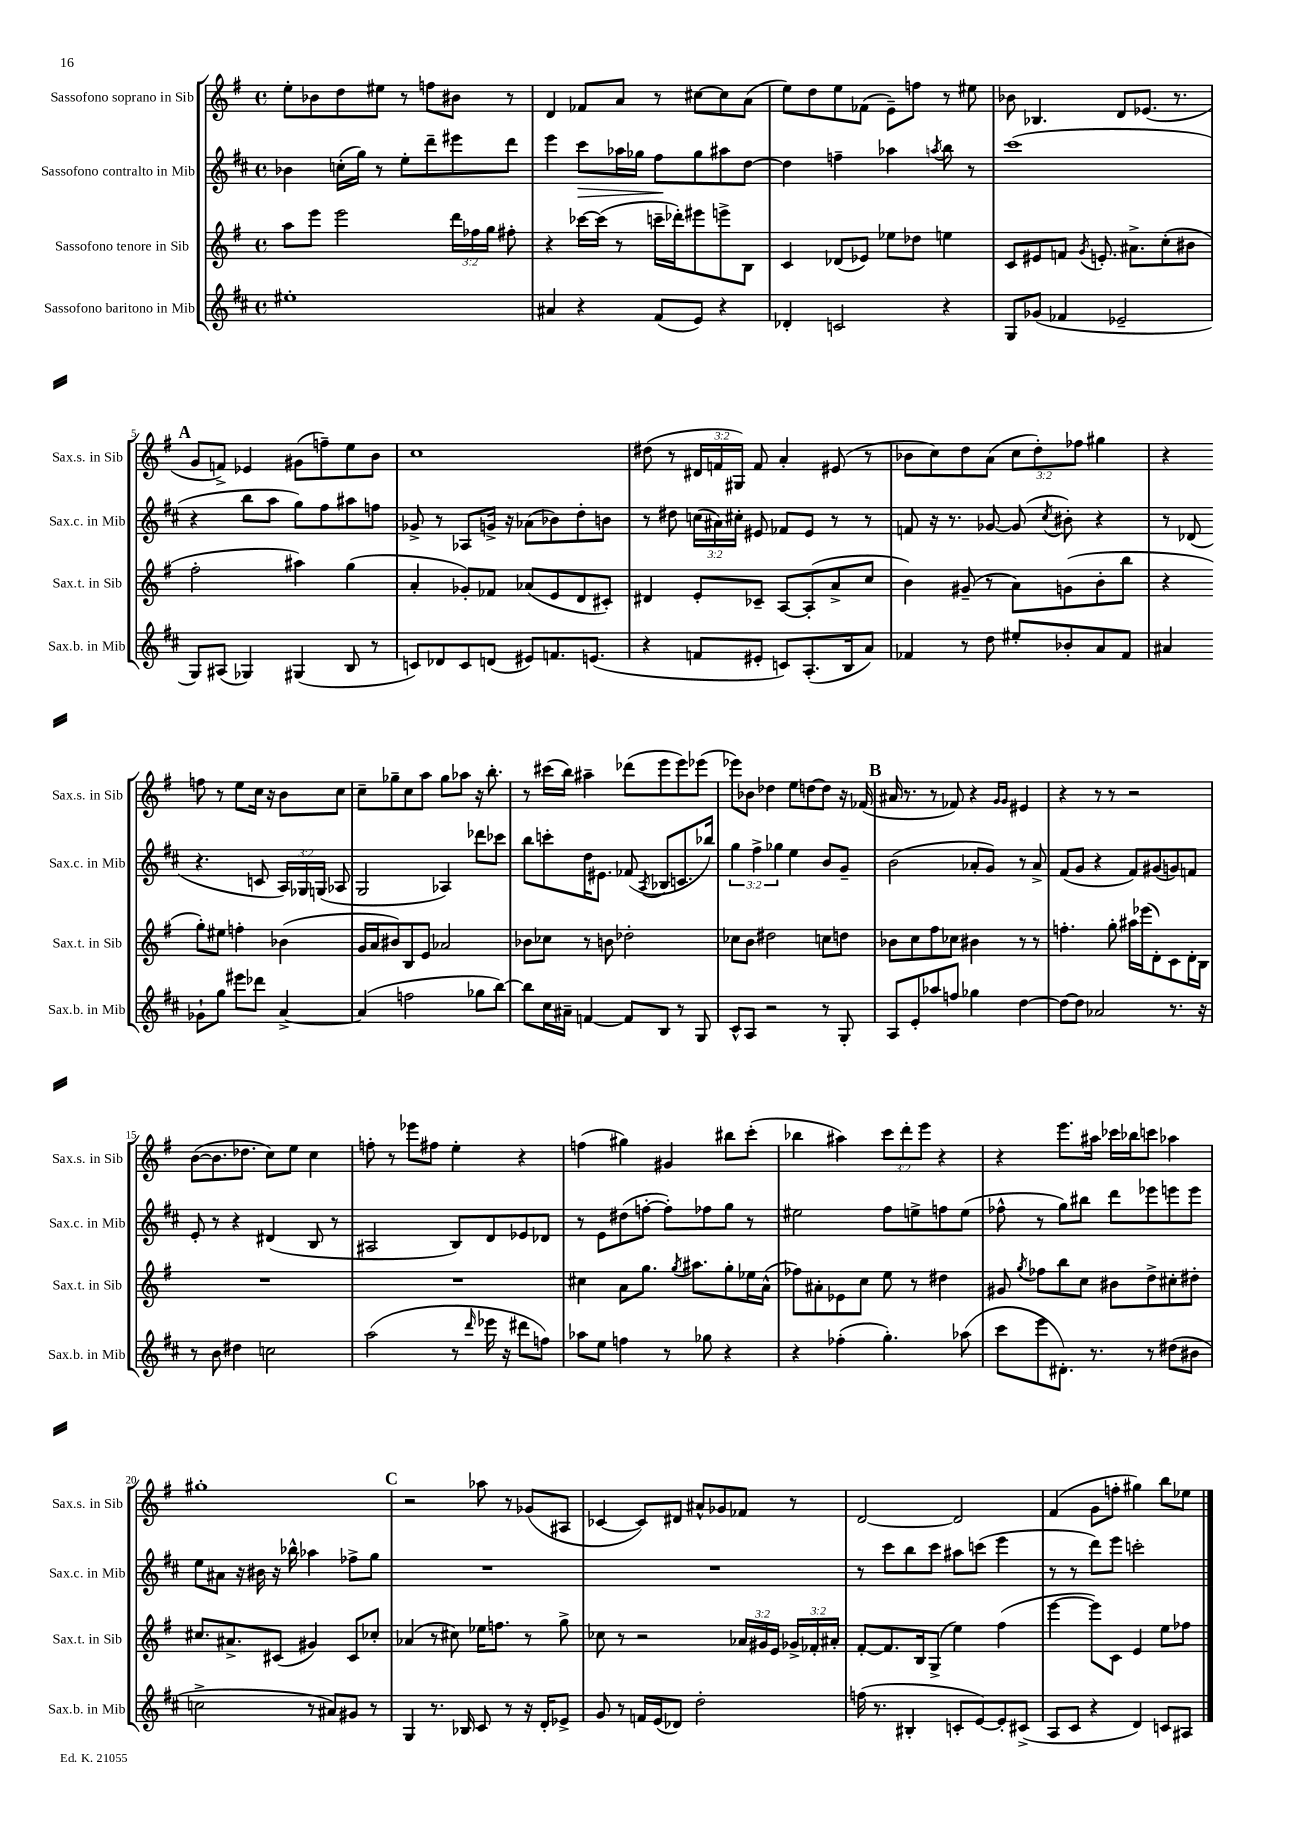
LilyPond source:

<<
\new StaffGroup <<
\new Staff = "s0" \with { instrumentName = "Sassofono soprano in Sib" shortInstrumentName = "Sax.s. in Sib" } {
    \clef treble \key g \major \defaultTimeSignature \time 4/4 \override Staff.TupletNumber.text = #tuplet-number::calc-fraction-text
    \autoBeamOff e''8[-. bes'8 d''8 eis''8] r8 f''8[ bis'8] r8 |
    d'4 fes'8[ a'8] r8 cis''8[~ cis''8 a'8]( |
    e''8[) d''8 e''8 fes'8]( e'8[--) f''8] r8 eis''8 |
    bes'8 bes4. d'8[ ees'8.]( r8. |
    \mark \markup { \bold "A" } g'8[ f'8]->) ees'4 gis'8[( f''8--) e''8 b'8] |
    c''1 |
    dis''8( r8 \tuplet 3/2 { dis'16[ f'16 gis16]) } f'8 a'4-. eis'8( r8 |
    bes'8[ c''8) d''8 a'8]( \tuplet 3/2 { c''8[ d''8-.) fes''8] } gis''4 |
    r4 f''8 r8 e''8[ c''16] r16 b'8[ c''8] |
    c''8[-- ges''8-- c''8 a''8] ges''8[ aes''8] r16 b''8.-. |
    r8 cis'''16[( b''16]) ais''4-- des'''8[( e'''8 e'''8) ees'''8]( |
    ees'''8[) bes'8] des''4 e''8[ d''8~ d''8] r16 fes'16( |
    \mark \markup { \bold "B" } ais'16 r8. r8 fes'8) r4 \grace { g'16[ g'16] } eis'4 |
    r4 r8 r8 r2 |
    b'8[~( b'8. des''8.] c''8[) e''8] c''4 |
    f''8-. r8 ees'''8[ fis''8] e''4-. r4 |
    f''4( gis''4) gis'4 bis''8[ c'''8]-.( |
    bes''4 ais''4) \tuplet 3/2 { c'''8[ d'''8-. e'''8] } r4 |
    r4 e'''8.[ ais''16] ces'''16[ bes''16 c'''8] aes''4 |
    gis''1-. |
    \mark \markup { \bold "C" } r2 aes''8 r8 ges'8[( ais8] |
    ces'4~ ces'8[) dis'8] ais'8[-^ ges'8 fes'8] r8 |
    d'2~ d'2 |
    fis'4( g'8[ f''8]-. gis''4) b''8[ ees''8] \bar "|." |
}
\new Staff = "s1" \with { instrumentName = "Sassofono contralto in Mib" shortInstrumentName = "Sax.c. in Mib" } {
    \clef treble \key d \major \defaultTimeSignature \time 4/4 \override Staff.TupletNumber.text = #tuplet-number::calc-fraction-text
    \autoBeamOff bes'4 c''16[-.( g''16]) r8 e''8[-. d'''8-- eis'''8 d'''8] |
    e'''4 cis'''8[\> aes''16 ges''16] fis''8[\! ges''8 ais''8 d''8]~ |
    d''4 f''4-- aes''4 \acciaccatura { a''8 } b''8 r8 |
    cis'''1( |
    \mark \markup { \bold "A" } r4 b''8[ a''8] g''8[) fis''8 ais''8 f''8] |
    ges'8-> r8 aes8[ g'16]-> r16 aes'8[( bes'8) d''8-. b'8] |
    r8 dis''8 \tuplet 3/2 { c''16[( ais'16) cis''16]-. } eis'8 fes'8[ eis'8] r8 r8 |
    f'8 r16 r8. ges'8~ ges'8( \acciaccatura { cis''8 } bis'8-.) r4 |
    r8 des'8( r4. c'8 \tuplet 3/2 { a16[) ges16 g16]( } aes8 |
    g2 aes4) des'''8[ ces'''8] |
    b''8[ c'''8-. d''16 eis'8.] fes'8( \acciaccatura { a8 } bes8[ c'8. bes''16]) |
    \tuplet 3/2 { g''4 fis''4-> ges''4 } e''4 b'8[ g'8]-- |
    \mark \markup { \bold "B" } b'2( aes'8[-. g'8]) r8 aes'8-> |
    fis'8[( g'8] r4 fis'8[) gis'8( g'8) f'8] |
    e'8-. r8 r4 dis'4( b8 r8 |
    ais2 b8[) d'8 ees'8 des'8] |
    r8 e'8[ dis''8( f''8]~-. f''8[-.) fes''8 g''8] r8 |
    eis''2 fis''8[ e''8-> f''8 e''8]( |
    fes''8-^ r8 g''8[) bis''8] d'''8[ ees'''8 e'''8 e'''8] |
    e''8[ ais'8] r16 bis'16 r16 bes''16-^ aes''4 fes''8[-> g''8] |
    \mark \markup { \bold "C" } R1 |
    R1 |
    r8 cis'''8[ b''8 cis'''8] ais''8[ c'''8]( e'''4 |
    r8 r8 d'''8[) e'''8] c'''2-. \bar "|." |
}
\new Staff = "s2" \with { instrumentName = "Sassofono tenore in Sib" shortInstrumentName = "Sax.t. in Sib" } {
    \clef treble \key g \major \defaultTimeSignature \time 4/4 \override Staff.TupletNumber.text = #tuplet-number::calc-fraction-text
    \autoBeamOff a''8[ e'''8] e'''2 \tuplet 3/2 { d'''16[ fes''16 g''16] } fis''8-. |
    r4 ces'''16[~ ces'''16]( r8 c'''16[-- des'''16-.) eis'''8 e'''8-> b8] |
    c'4 des'8[( ees'8]) ees''8[ des''8] e''4 |
    c'8[ eis'8 f'8] \acciaccatura { g'8 } e'8.-. ais'8.[-> c''8-.( bis'8] |
    \mark \markup { \bold "A" } fis''2-. ais''4) g''4( |
    a'4-. ges'8[-.) fes'8] aes'8[( e'8 d'8 cis'8]-.) |
    dis'4 e'8[-. ces'8]-- a8[~ a8-.( a'8-> c''8] |
    b'4) gis'8--( r8 a'8[) g'8( b'8-. b''8] |
    r4 g''8[-.) eis''8] f''4-. bes'4( |
    g'16[ a'16 bis'8) b8 e'8] aes'2 |
    bes'8[ ces''8] r8 b'8 des''2-. |
    ces''8[ b'8] dis''2 c''8[ d''8] |
    \mark \markup { \bold "B" } bes'8[ c''8 fis''8 ces''8] bis'4 r8 r8 |
    f''4.-. g''8-. ais''16[ ees'''16( d'8-.) c'8 d'16-. b16] |
    R1 |
    R1 |
    cis''4 a'8[ g''8.] \acciaccatura { g''8 } ais''8.[ g''8-. ees''16 a'16]-^( |
    fes''8[) ais'8-. ees'8 c''8] e''8 r8 dis''4 |
    gis'8 \acciaccatura { g''8 } fes''8[ b''8 c''8] bis'8[ d''8-> cis''8-. dis''8]-. |
    cis''8.[ ais'8.-> cis'8]( gis'4) cis'8[ ces''8]-. |
    \mark \markup { \bold "C" } aes'4( r8 cis''8) ees''16[ f''8.] r8 g''8-> |
    ces''8 r8 r2 \tuplet 3/2 { aes'16[ gis'16 e'16] } \tuplet 3/2 { ges'16[-> fes'16-. ais'16]-. } |
    fis'8[~-. fis'8. b16 g8]->( e''4) fis''4( |
    e'''4~ e'''8[) c'8] e'4 e''8[ fes''8] \bar "|." |
}
\new Staff = "s3" \with { instrumentName = "Sassofono baritono in Mib" shortInstrumentName = "Sax.b. in Mib" } {
    \clef treble \key d \major \defaultTimeSignature \time 4/4
    \autoBeamOff eis''1-. |
    ais'4 r4 fis'8[( e'8]) r4 |
    des'4-. c'2 r4 |
    g8[ ges'8]( fes'4 ees'2-- |
    \mark \markup { \bold "A" } g8[) ais8]( ges4) gis4( b8 r8 |
    c'8[) des'8 c'8 d'8]( eis'8[) f'8. e'8.]( |
    r4 f'8[ eis'8]-. c'8[) a8.-.( b16 a'8]) |
    fes'4 r8 d''8 eis''8[-. bes'8-. a'8 fes'8] |
    ais'4 ges'8[-! g''8] eis'''8[ des'''8] ais'4~-> |
    ais'4( f''2 ges''8[ b''8]~) |
    b''8[ cis''16 ais'16]-- f'4~ f'8[ b8] r8 g8 |
    cis'8[-^ a8] r2 r8 g8-. |
    \mark \markup { \bold "B" } a8[ e'8-. aes''8 f''8] ges''4 d''4~ |
    d''8[~ d''8] aes'2 r8. r16 |
    r8 b'8 dis''4 c''2 |
    a''2( r8 \grace { d'''16 } ees'''16 r16 dis'''8[ f''8]) |
    aes''8[ e''8] f''4 r8 ges''8 r4 |
    r4 fes''4-.( g''4.-.) aes''8( |
    cis'''8[ e'''8 dis'8.]-.) r8. r8 dis''8[( bis'8] |
    c''2-> r8 ais'8[) gis'8] r8 |
    \mark \markup { \bold "C" } g4 r8. bes16 cis'8 r8 r16 d'16[-. ees'8]-> |
    g'8 r8 f'16[ e'16( des'8]) d''2-. |
    f''16( r8. bis4-. c'8[-. e'8~) e'8-. cis'8]->( |
    a8[ cis'8] r4 d'4) c'8[ ais8] \bar "|." |
}
>>
>>
